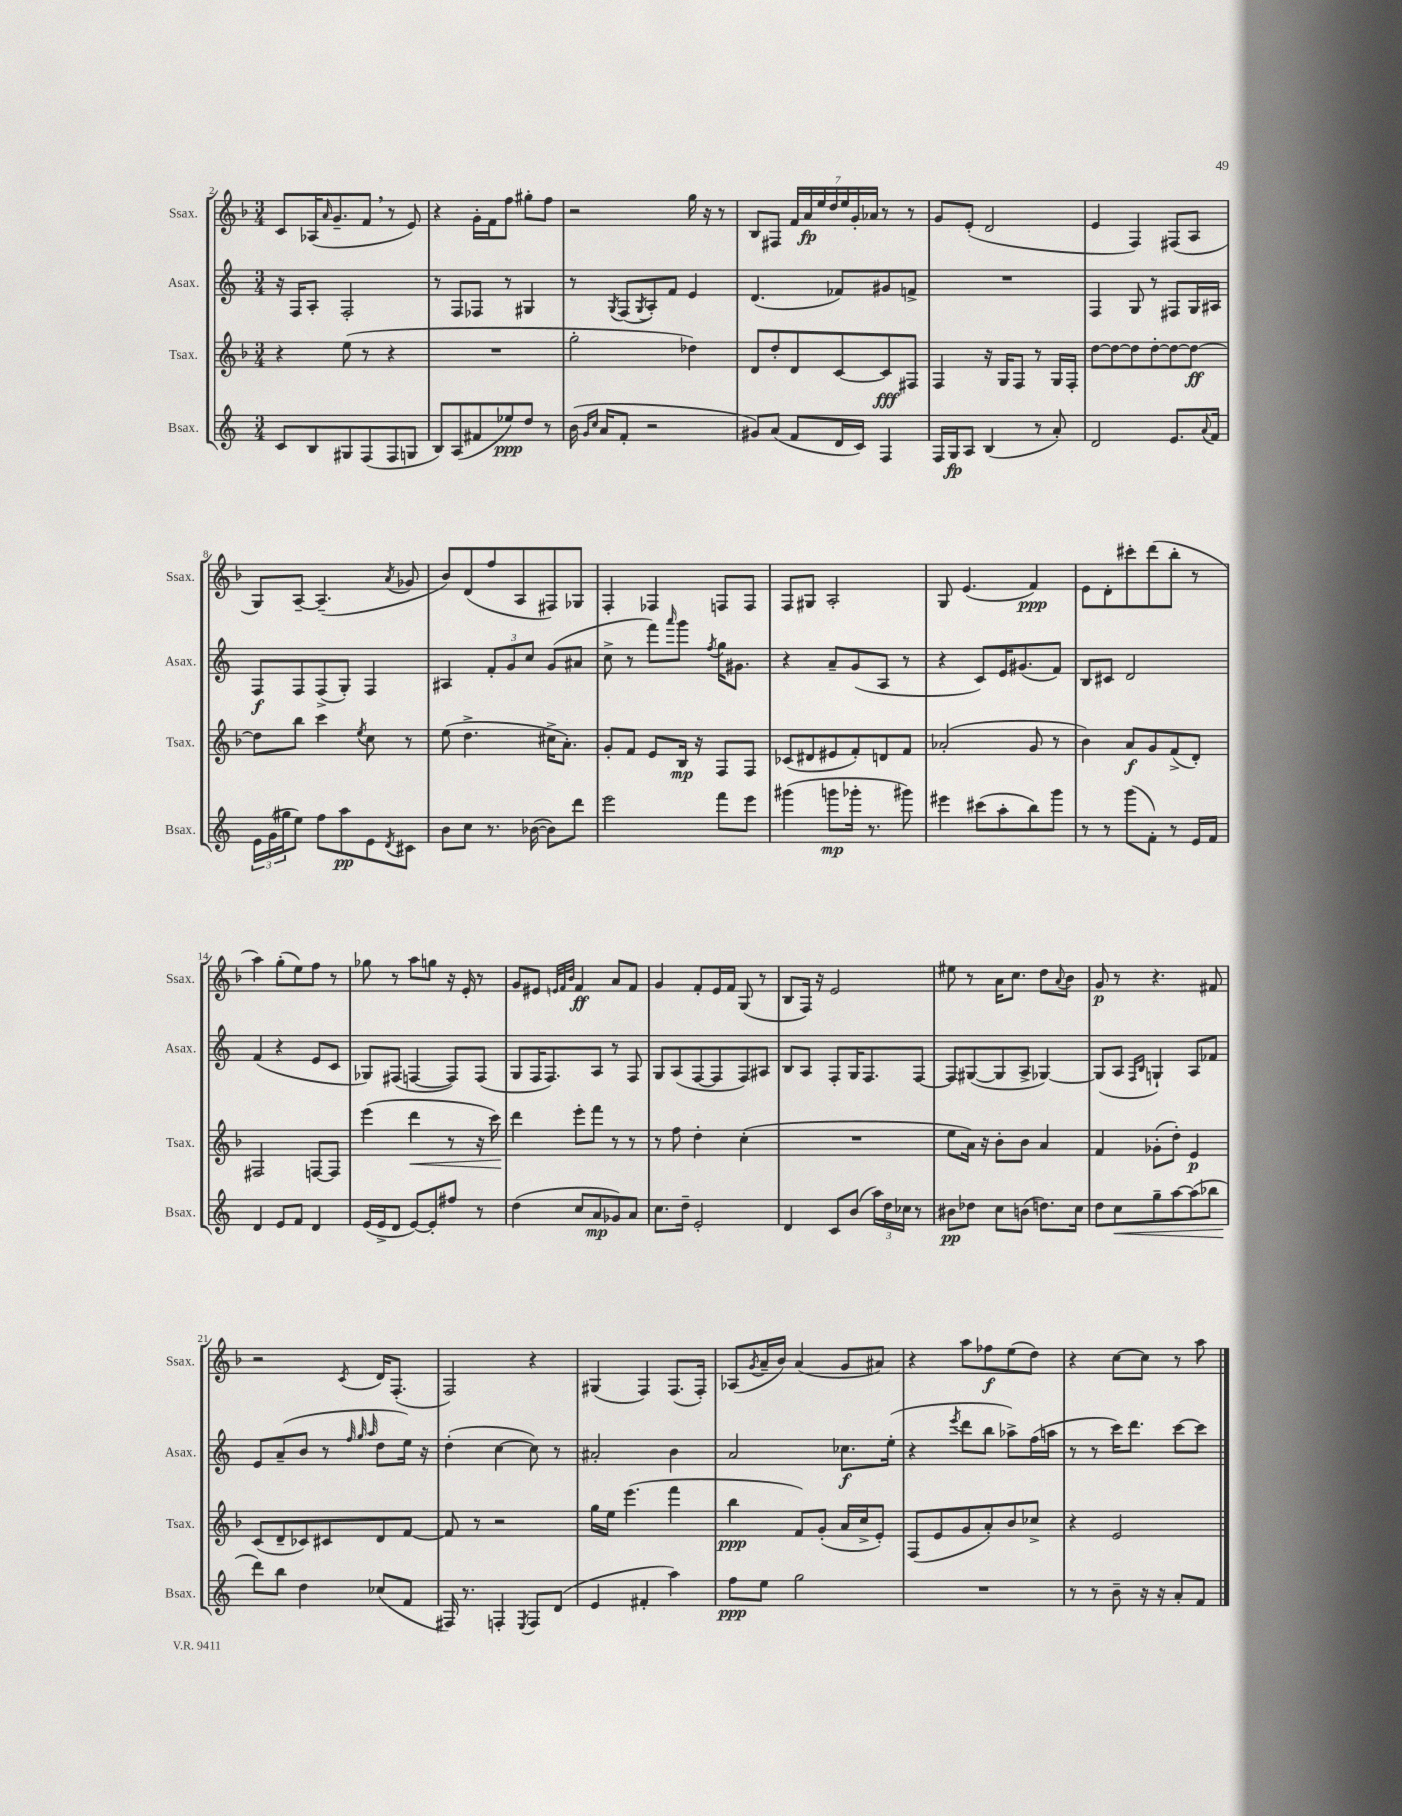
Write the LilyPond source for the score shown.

<<
\new StaffGroup <<
\new Staff = "s0" \with { instrumentName = "Ssax." shortInstrumentName = "Ssax." } {
    \clef treble \key f \major \numericTimeSignature \time 3/4
    c'8 aes16( \grace { a'16 } g'8.-- f'8 \breathe r8 e'8) |
    r4 g'16-. f'16 f''8 gis''8-. f''8 |
    r2 g''16 r16 r8 |
    bes8 fis8 \tuplet 7/4 { f'16 a'16\fp e''16 d''16 e''16 g'16-. aes'16 } r8 r8 |
    g'8 e'8-.( d'2 |
    e'4 f4) fis8( a8 |
    g8) a8~-- a4.--( \acciaccatura { a'8 } ges'8 |
    bes'8) d'8( f''8 a8 fis8) ges8 |
    f4-. fes4 f8 f8 |
    f8 gis8 a2-. |
    g8 e'4.( f'4\ppp) |
    e'8 d'8-. cis'''8-. d'''8( bes''8-. r8 |
    a''4) g''8-.( e''8) f''8 r8 |
    ges''8 r8 a''8 g''8 r16 e'16-. r8 |
    g'8 eis'8 \grace { e'32 f'32 bes'32 } f'4\ff a'8 f'8 |
    g'4 f'8-. e'16 f'16 g8( r8 |
    bes8 f16) r16 e'2 |
    eis''8 r8 a'16 c''8. d''8 \appoggiatura { a'8 } bes'8 |
    g'8\p r8 r4. fis'8 |
    r2 \acciaccatura { c'8 } d'16 f8.-.( |
    f2) r4 |
    gis4( f4) f8.( f16-.) |
    aes8( \acciaccatura { g'8 } a'16-- bes'16) a'4( g'8 ais'8) |
    r4 a''8 fes''8\f e''8( d''8) |
    r4 c''8~ c''8 r8 a''8 \bar "|." |
}
\new Staff = "s1" \with { instrumentName = "Asax." shortInstrumentName = "Asax." } {
    \clef treble \key c \major \numericTimeSignature \time 3/4
    r16 f16 a8-. f2-. |
    r8 f8 fes8 r8 gis4 |
    r8 \acciaccatura { g8 } f8( \acciaccatura { g8 } a8-.) f'8 e'4 |
    d'4.( fes'8) gis'8 f'8-> |
    R2. |
    f4 g8 r8 fis8 g16 ais16 |
    f8\f f8 f8->( g8-.) f4 |
    ais4 \tuplet 3/2 { f'8-. g'8 c''8 } g'8( ais'8 |
    c''8-> r8 f'''8) \grace { a'''16 } g'''8 \acciaccatura { f''8 } g''16 gis'8. |
    r4 a'8-- g'8( a8 r8 |
    r4 c'8) e'16 gis'8.( f'8) |
    b8 cis'8 d'2 |
    f'4( r4 e'8 c'8 |
    ges8) fis8( f4~ f8) f8( |
    g8 f16 f8.) a8 r8 f8 |
    g8 a8( f8~ f8 f8) ais8 |
    b8 a8 f8-. g16 f8. f8~ |
    f8 gis8~( gis8 a8-> ges4~) |
    ges8( a8 \grace { f16 b16 } g4-!) a8 fes'8 |
    e'8 a'8--( b'8 r8 \grace { f''32 g''32 a''32 } d''8 e''16) r16 |
    d''4-.( c''4~ c''8) r8 |
    ais'2-. b'4 |
    a'2 ces''8.\f e''16-.( |
    r4 \acciaccatura { e'''8 } d'''8 b''8 aes''8->) f''16( a''16 |
    r8 r8 c'''16) d'''8. c'''8~ c'''8 \bar "|." |
}
\new Staff = "s2" \with { instrumentName = "Tsax." shortInstrumentName = "Tsax." } {
    \clef treble \key f \major \numericTimeSignature \time 3/4
    r4 e''8( r8 r4 |
    R2. |
    g''2-. des''4) |
    d'8 d''8-. d'8 c'8~ c'8\fff fis8 |
    f4 r16 g16 f8 r8 g16 f16-. |
    d''8~ d''8~ d''8 d''8~-. d''8~ d''8~\ff |
    d''8 bes''8 c'''4 \acciaccatura { e''8 } c''8 r8 |
    e''8( d''4.-> cis''16-> a'8.-.) |
    g'8-. f'8 e'8 bes16\mp r16 f8 f8 |
    ces'8( dis'8 eis'8 f'8-.) d'8 f'8 |
    aes'2-.( g'8 r8 |
    bes'4) a'8\f g'8 f'8->( d'8-.) |
    fis2 f8~ f8 |
    e'''4( d'''4\< r8 r16 c'''16) |
    d'''4\! e'''8-. f'''8 r8 r8 |
    r8 f''8 d''4-. c''4-.( |
    R2. |
    e''8 a'16) r16 bes'8-. bes'8 a'4 |
    f'4 ges'8-.( d''8-.) e'4\p |
    c'8( d'8-- ces'8) cis'8 d'8 f'8~ |
    f'8 r8 r2 |
    g''16 e''16 e'''4.( f'''4 |
    bes''4\ppp f'8) g'8-.( a'16 c''16-> e'8-.) |
    f8( e'8 g'8 a'8-.) bes'8 ces''8-> |
    r4 e'2 \bar "|." |
}
\new Staff = "s3" \with { instrumentName = "Bsax." shortInstrumentName = "Bsax." } {
    \clef treble \key c \major \numericTimeSignature \time 3/4
    c'8 b8 gis8 f8( f8 g8 |
    b8) a8( fis'8 ees''8\ppp) d''8 r8 |
    b'16( \grace { g'16 c''16 } a'16 f'8-. r2 |
    gis'8) a'8( f'8 d'16 c'16) f4 |
    f16 g16\fp a8 b4( r8 a'8-.) |
    d'2 e'8. \appoggiatura { a'8 } f'16 |
    \tuplet 3/2 { e'16 g'16( gis''16 } e''8) f''8 a''8\pp e'8 \acciaccatura { d'8 } cis'8 |
    b'8 c''8 r8. bes'16~( bes'8) d'''8 |
    e'''2 f'''8 e'''8 |
    gis'''4( g'''8\mp ges'''16-. r8. gis'''8) |
    eis'''4 cis'''8( a''8-. b''8) g'''8 |
    r8 r8 g'''8( f'8-.) r8 e'16 f'16 |
    d'4 e'8 f'8 d'4 |
    e'16( e'16-> d'8 e'8~) e'8-. fis''8 r8 |
    d''4( c''8 a'8\mp ges'8) a'8 |
    c''8. d''16-- e'2-. |
    d'4 c'8 b'8( \tuplet 3/2 { a''16) d''16 ces''16 } r8 |
    bis'8\pp des''8 c''8 b'8( d''8.) c''16 |
    d''8 c''8\< g''8-- a''8~ a''8( bes''8 |
    d'''8\!) b''8 d''4 ces''8( f'8 |
    fis16) r8. f4-. \acciaccatura { e8 } f8 d'8( |
    e'4 fis'4-. a''4) |
    f''8\ppp e''8 g''2 |
    R2. |
    r8 r8 b'8-- r16 r16 a'8-. f'8 \bar "|." |
}
>>
>>
\layout { \context { \Score currentBarNumber = #2 } }
